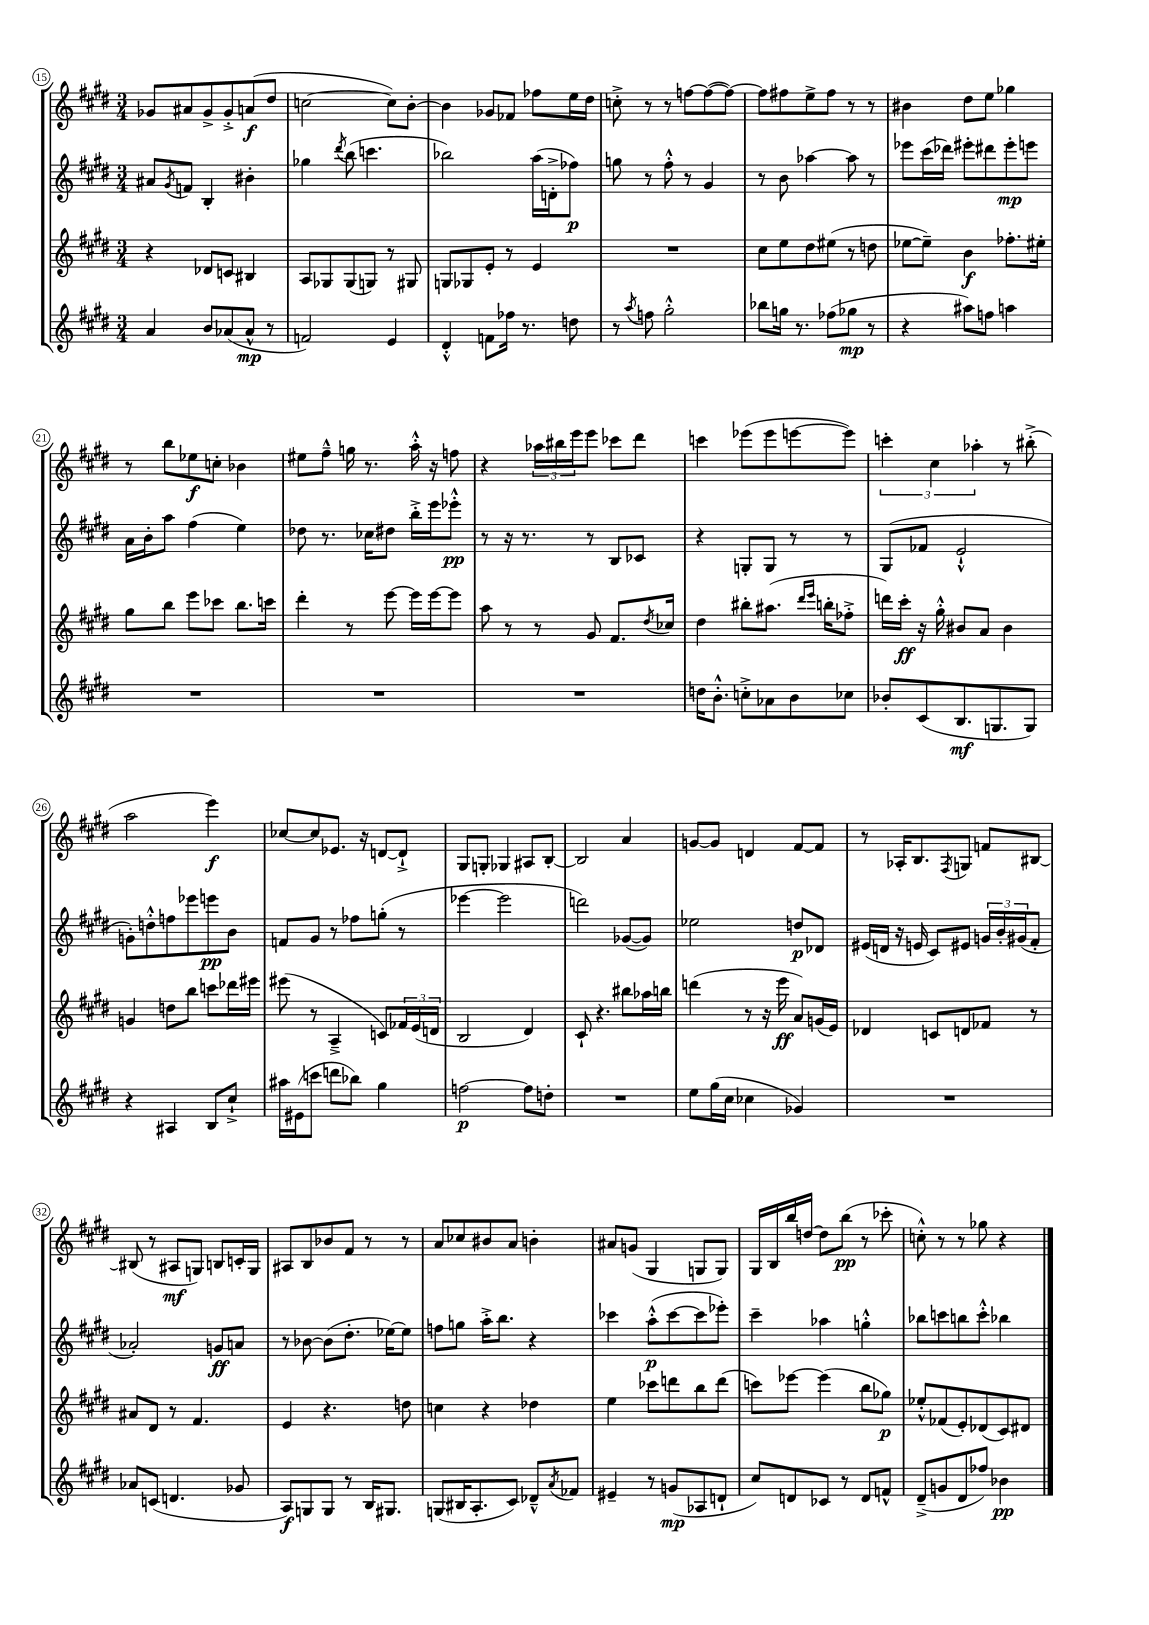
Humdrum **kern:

**kern	**kern	**kern	**kern
*staff4	*staff3	*staff2	*staff1
*clefG2	*clefG2	*clefG2	*clefG2
*k[f#c#g#d#]	*k[f#c#g#d#]	*k[f#c#g#d#]	*k[f#c#g#d#]
*M3/4	*M3/4	*M3/4	*M3/4
4a	4r	8a#	8g-
.	.	8qg#	.
.	.	8f	8a#
8b	8d-	4B'	8g-^
(8a-	8c	.	8g-'^
8a-^^	4B#	4b#'	(8a
8r	.	.	8dd#
=	=	=	=
2f)	8A	4gg-	[2cc
.	8G-	.	.
.	.	8qddd#	.
.	(8G-	(8bb	.
.	8G)	4.ccc	.
4e	8r	.	8cc])
.	8G#	.	[8b'
=	=	=	=
4d#'^^	8G	2bb-)	4b]
.	8G-	.	.
8f	8e'	.	8g-
16ff-	8r	.	8f-
8.r	.	.	.
.	4e	(16aa	8ff-
.	.	16d'^	.
8dd	.	8ff-)	16ee
.	.	.	16dd#
=	=	=	=
8r	2.r	8gg	8cc'^
8qaa	.	.	.
8ff	.	8r	8r
2gg#'^^	.	8ff#'^^	8r
.	.	8r	[8ff
.	.	4g#	(8ff_
.	.	.	8ff_)
=	=	=	=
8bb-	8cc#	8r	8ff]
16gg	8ee	8b	8ff#
8.r	.	.	.
.	8dd#	[4aa-	8ee^
(8ff-	(8ee#	.	8ff#
8gg-	8r	8aa-]	8r
8r	8dd	8r	8r
=	=	=	=
4r	[8ee-	8eee-	4b#
.	8ee-~])	(16ccc#	.
.	.	16ddd-)	.
8aa#)	4b	8eee#'	8dd#
8ff	.	8ddd#	8ee
4aa	8.ff-'	8eee#'	4gg-
.	.	8eee	.
.	16ee#'	.	.
=	=	=	=
2.r	8gg#	16a	8r
.	.	16b'	.
.	8bb	8aa	8bb
.	8eee	(4ff#	8ee-
.	8ccc-	.	8cc'
.	8.bb	4ee)	4b-
.	16ccc	.	.
=	=	=	=
2.r	4ddd#'	8dd-	8ee#
.	.	8.r	8ff#~^^
.	8r	.	16gg
.	.	16cc-	8.r
.	[8eee	8dd#	.
.	16eee]	16bb'^	16aa'^^
.	[16eee	16eee	16r
.	8eee]	8eee-'^^	8ff
=	=	=	=
2.r	8aa	8r	4r
.	8r	16r	.
.	.	8.r	.
.	8r	.	24aa-
.	.	.	24bb#
.	.	.	24eee
.	8g#	8r	8eee
.	8.f#	8B	8ccc-
.	.	8c-	8ddd#
.	8qdd#	.	.
.	16cc-	.	.
=	=	=	=
16dd	4dd#	4r	4ccc
8.b'^^	.	.	.
8cc'^	8bb#'	8G'	(8eee-
8a-	(8.aa#	8G	8eee-
8b	.	8r	[8eee
.	16qqddd#	.	.
.	16qqeee	.	.
.	16bb'	.	.
8cc-	8ff-'^	8r	8eee])
=	=	=	=
8b-'	16ddd)	(8G#	6ccc'
.	16ccc#'	.	.
(8c#	16r	8f-	.
.	.	.	6cc#
.	16gg#'^^	.	.
8.B	8b#	2e`^^	.
.	.	.	6aa-'
.	8a	.	.
8.G	.	.	.
.	4b#	.	8r
8G)	.	.	(8bb#'^
=	=	=	=
4r	4g	8g')	2aa
.	.	8dd'^^	.
4A#	8dd	8ff	.
.	8bb	8eee-	.
8B	8ccc	8eee	4eee)
8cc#`^	16ddd-	8b	.
.	16eee#	.	.
=	=	=	=
16aa#	(8eee#	8f	[8cc-
(16e#	.	.	.
8ccc	8r	8g#	8cc-]
8ddd	4A~^	8r	8.e-
8bb-)	.	8ff-	.
.	.	.	16r
4gg#	8c)	(8gg'	[8d
.	24f-	8r	8d`^]
.	(24e	.	.
.	24d	.	.
=	=	=	=
[2ff	2B	[4eee-	8G#
.	.	.	8G'
.	.	2eee-]	4G-
8ff]	4d#)	.	8A#
8dd'	.	.	[8B'
=	=	=	=
2.r	8c#`	2ddd)	2B]
.	4.r	.	.
.	8bb#	([8g-	4a
.	16aa-	8g-])	.
.	16bb	.	.
=	=	=	=
8ee	(4ddd	2ee-	[8g
(16gg#	.	.	8g]
16cc#	.	.	.
4cc-	8r	.	4d
.	16r	.	.
.	16eee	.	.
4g-)	8a)	8dd	[8f#
.	(16g	8d-	8f#]
.	16e)	.	.
=	=	=	=
2.r	4d-	(16e#	8r
.	.	16d	.
.	.	16r	16A-'
.	.	16e	8.B
.	8c	8c#)	.
.	.	.	8qF#
.	8d	8e#	8G
.	8f-	24g	8f
.	.	24b'	.
.	.	(24g#	.
.	8r	8f#'	[8B#
=	=	=	=
8a-	8a#	2a-')	(8B#]
(8c	8d#	.	8r
4.d	8r	.	8A#
.	4.f#	.	8G)
.	.	8g	8B
8g-	.	8a	16c'
.	.	.	16G
=	=	=	=
8A)	4e	8r	8A#
8G	.	[8b-	8B
8G	4.r	(8b-]	8b-
8r	.	8.dd#'	8f#
16B	.	.	8r
8.G#	.	[16ee-)	.
.	8dd	8ee-]	8r
=	=	=	=
(8G	4cc	8ff	8a
16B#	.	8gg	8cc-
8.A'	.	.	.
.	4r	16aa'^	8b#
.	.	8.bb	.
8c#)	.	.	8a
8d-~^^	4dd-	4r	4b'
8qa	.	.	.
8f-	.	.	.
=	=	=	=
4e#~	4ee	4ccc-	8a#
.	.	.	(8g
8r	8ccc-	(8aa'^^	4G#
(8g	8ddd	[8ccc-	.
8A-	8bb	8ccc-]	8G
8d`	(8ddd	8eee-')	8G)
=	=	=	=
8cc#)	8ccc)	4ccc#~	16G#
.	.	.	16B
8d	[8eee-	.	16bb
.	.	.	[16dd
8c-	(4eee-]	4aa-	8dd]
8r	.	.	(8bb
8d	8bb	4gg'^^	8r
8f^^	8gg-)	.	8ccc-'
=	=	=	=
(8d#~^	8ee-'^^	8bb-	8cc'^^)
8g	(8f-	8ccc	8r
8d#	8e')	8bb	8r
8ff-)	(8d-	8ccc'^^	8gg-
4b-	8c#)	4bb-	4r
.	8d#	.	.
==	==	==	==
*-	*-	*-	*-
